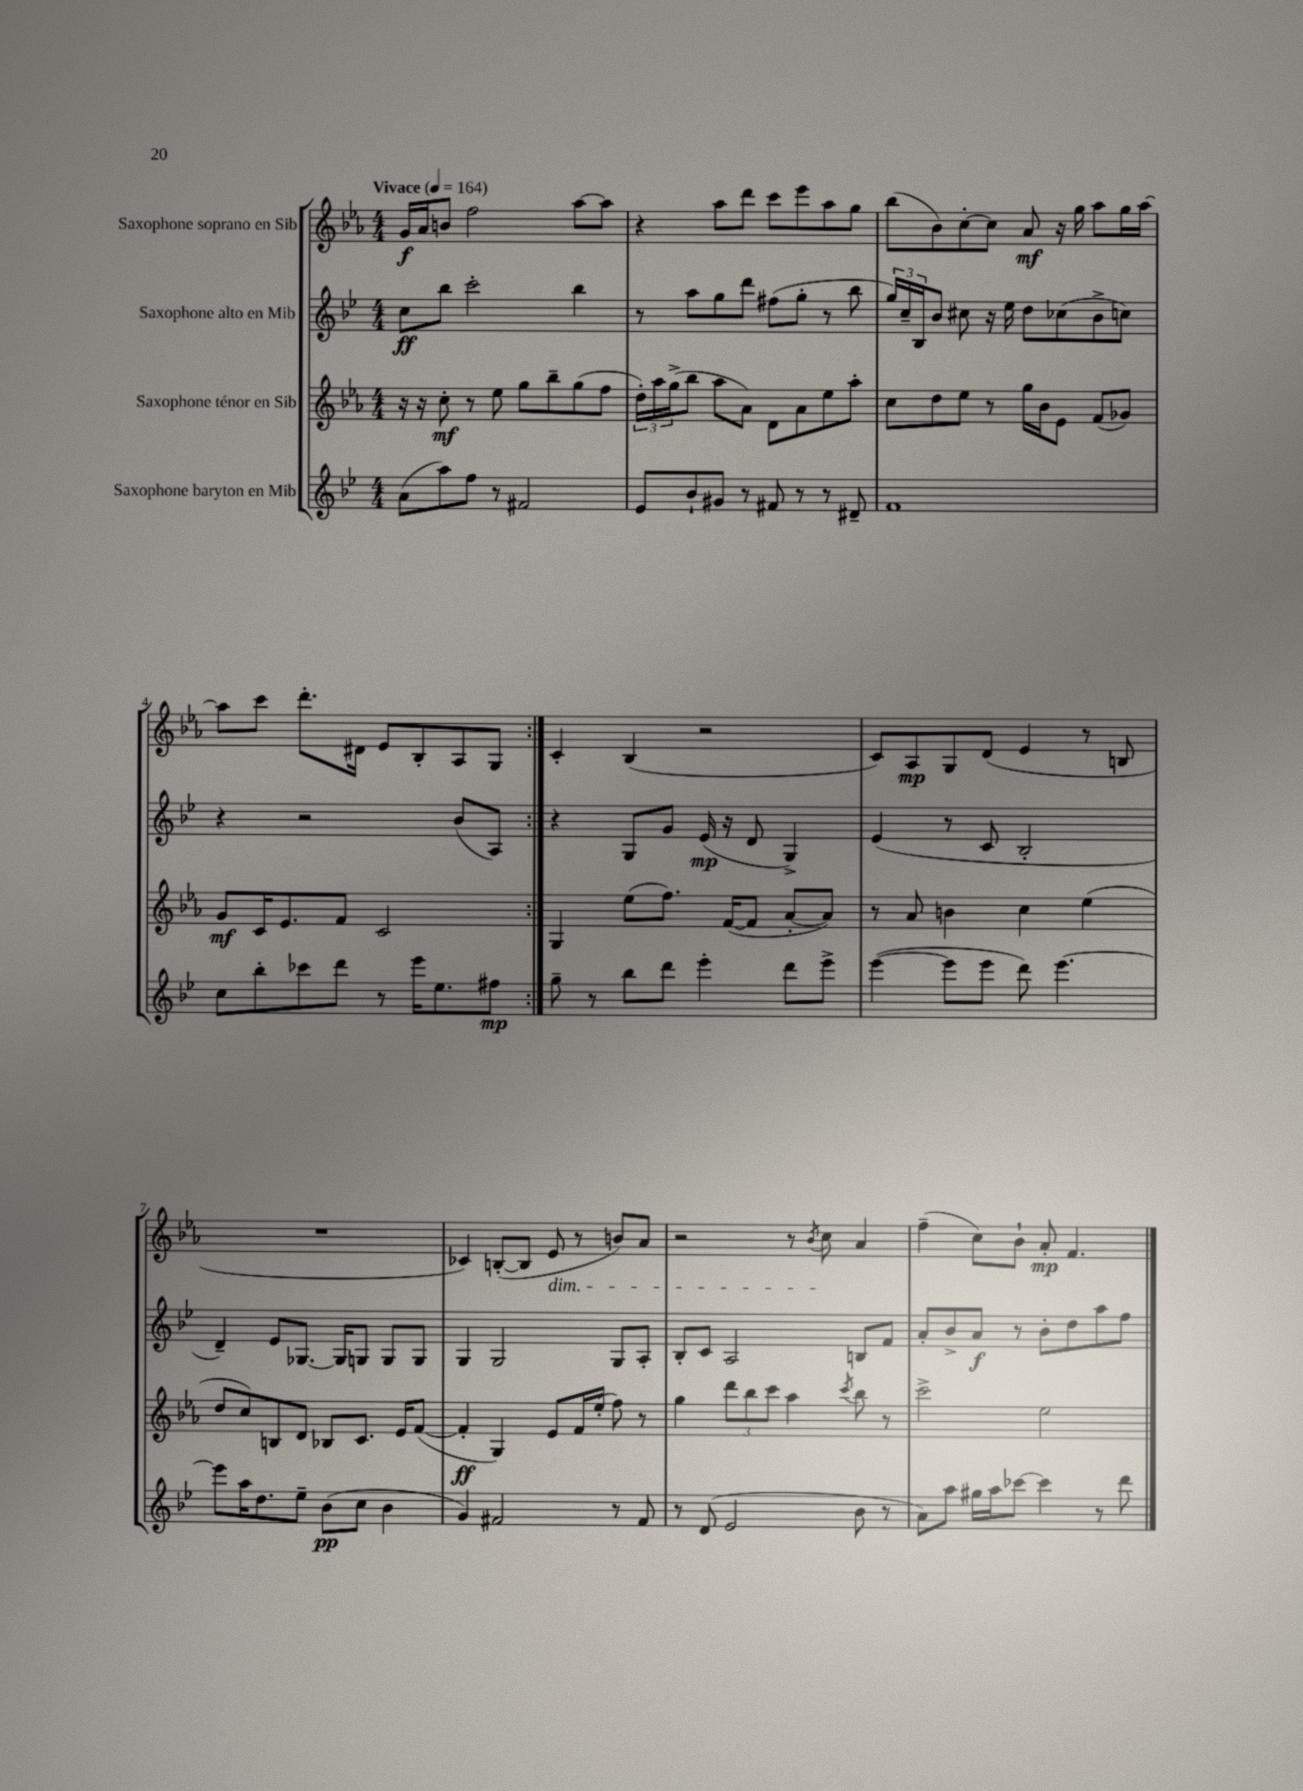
<<
\new StaffGroup <<
\new Staff = "s0" \with { instrumentName = "Saxophone soprano en Sib" } {
    \clef treble \key ees \major \numericTimeSignature \time 4/4 \tempo "Vivace" 4 = 164
    \repeat volta 2 { g'16\f aes'16 b'8 f''2 aes''8~ aes''8 |
    r4 aes''8 d'''8 c'''8 ees'''8 aes''8 g''8 |
    bes''8( bes'8) c''8~-. c''8 aes'8\mf r16 g''16 aes''8 g''16 aes''16~ |
    aes''8 c'''8 d'''8.-. dis'16 ees'8 bes8-. aes8 g8 | }
    c'4-. bes4( r2 |
    c'8) aes8\mp g8 d'8( ees'4 r8 b8 |
    R1 |
    ces'4) b8~-.( b8 ees'8\dim r8 b'8) aes'8 |
    r2 r8 \acciaccatura { bes'8 } c''8\! aes'4 |
    f''4--( c''8) bes'8-! aes'8-.\mp f'4. \bar "|." |
}
\new Staff = "s1" \with { instrumentName = "Saxophone alto en Mib" } {
    \clef treble \key bes \major \numericTimeSignature \time 4/4
    \repeat volta 2 { c''8\ff bes''8 c'''2-. bes''4 |
    r8 a''8 g''8 d'''8 fis''8( g''8-. r8 bes''8 |
    \tuplet 3/2 { g''16) c''16-- bes16 } bes'8 cis''8 r16 ees''16 d''8 ces''8( bes'8-> c''8) |
    r4 r2 bes'8( a8) | }
    r4 g8 g'8 ees'16\mp( r16 d'8 g4->) |
    ees'4( r8 c'8 bes2-. |
    d'4--) ees'8 ges8.~ ges16 g8 g8 g8 |
    g4 g2 g8 a8-. |
    bes8-. c'8 a2 b8 f'8 |
    a'8-. bes'8-> a'8\f r8 bes'8-. d''8 a''8 f''8 \bar "|." |
}
\new Staff = "s2" \with { instrumentName = "Saxophone ténor en Sib" } {
    \clef treble \key ees \major \numericTimeSignature \time 4/4
    \repeat volta 2 { r16 r16 c''8-.\mf r8 ees''8 g''8 bes''8-- g''8( f''8 |
    \tuplet 3/2 { d''16-.) aes''16 g''16->( } bes''8 aes''8 aes'8) d'8 aes'8 ees''8 aes''8-. |
    c''8 d''8 ees''8 r8 g''16 bes'16 ees'8 f'8( ges'8) |
    g'8\mf c'16 ees'8. f'8 c'2 | }
    g4 ees''8( f''8.) f'16~( f'8 aes'8~-. aes'8) |
    r8 aes'8 b'4 c''4 ees''4( |
    d''8 c''8) b8 d'8 bes8 c'8. ees'16 f'8~( |
    f'4-.\ff g4) ees'8 f'16 ees''16-.( f''8) r8 |
    g''4 \tuplet 3/2 { d'''8 bes''8 c'''8 } aes''4 \acciaccatura { c'''8 } bes''8 r8 |
    c'''2-> ees''2 \bar "|." |
}
\new Staff = "s3" \with { instrumentName = "Saxophone baryton en Mib" } {
    \clef treble \key bes \major \numericTimeSignature \time 4/4
    \repeat volta 2 { a'8( a''8) f''8 r8 fis'2 |
    ees'8 bes'8-! gis'8 r8 fis'8 r8 r8 dis'8-- |
    f'1 |
    c''8 bes''8-. ces'''8 d'''8 r8 ees'''16 ees''8. fis''8\mp | }
    g''8-- r8 bes''8 d'''8 ees'''4-. d'''8 ees'''8-> |
    ees'''4~( ees'''8 ees'''8 d'''8) ees'''4.~ |
    ees'''8 a''16 d''8. ees''8-- bes'8\pp( c''8 bes'4 |
    g'4) fis'2 r8 fis'8 |
    r8 d'8( ees'2 bes'8 r8 |
    a'8) a''8 gis''16 a''16 ces'''8~ ces'''4 r8 d'''8 \bar "|." |
}
>>
>>
